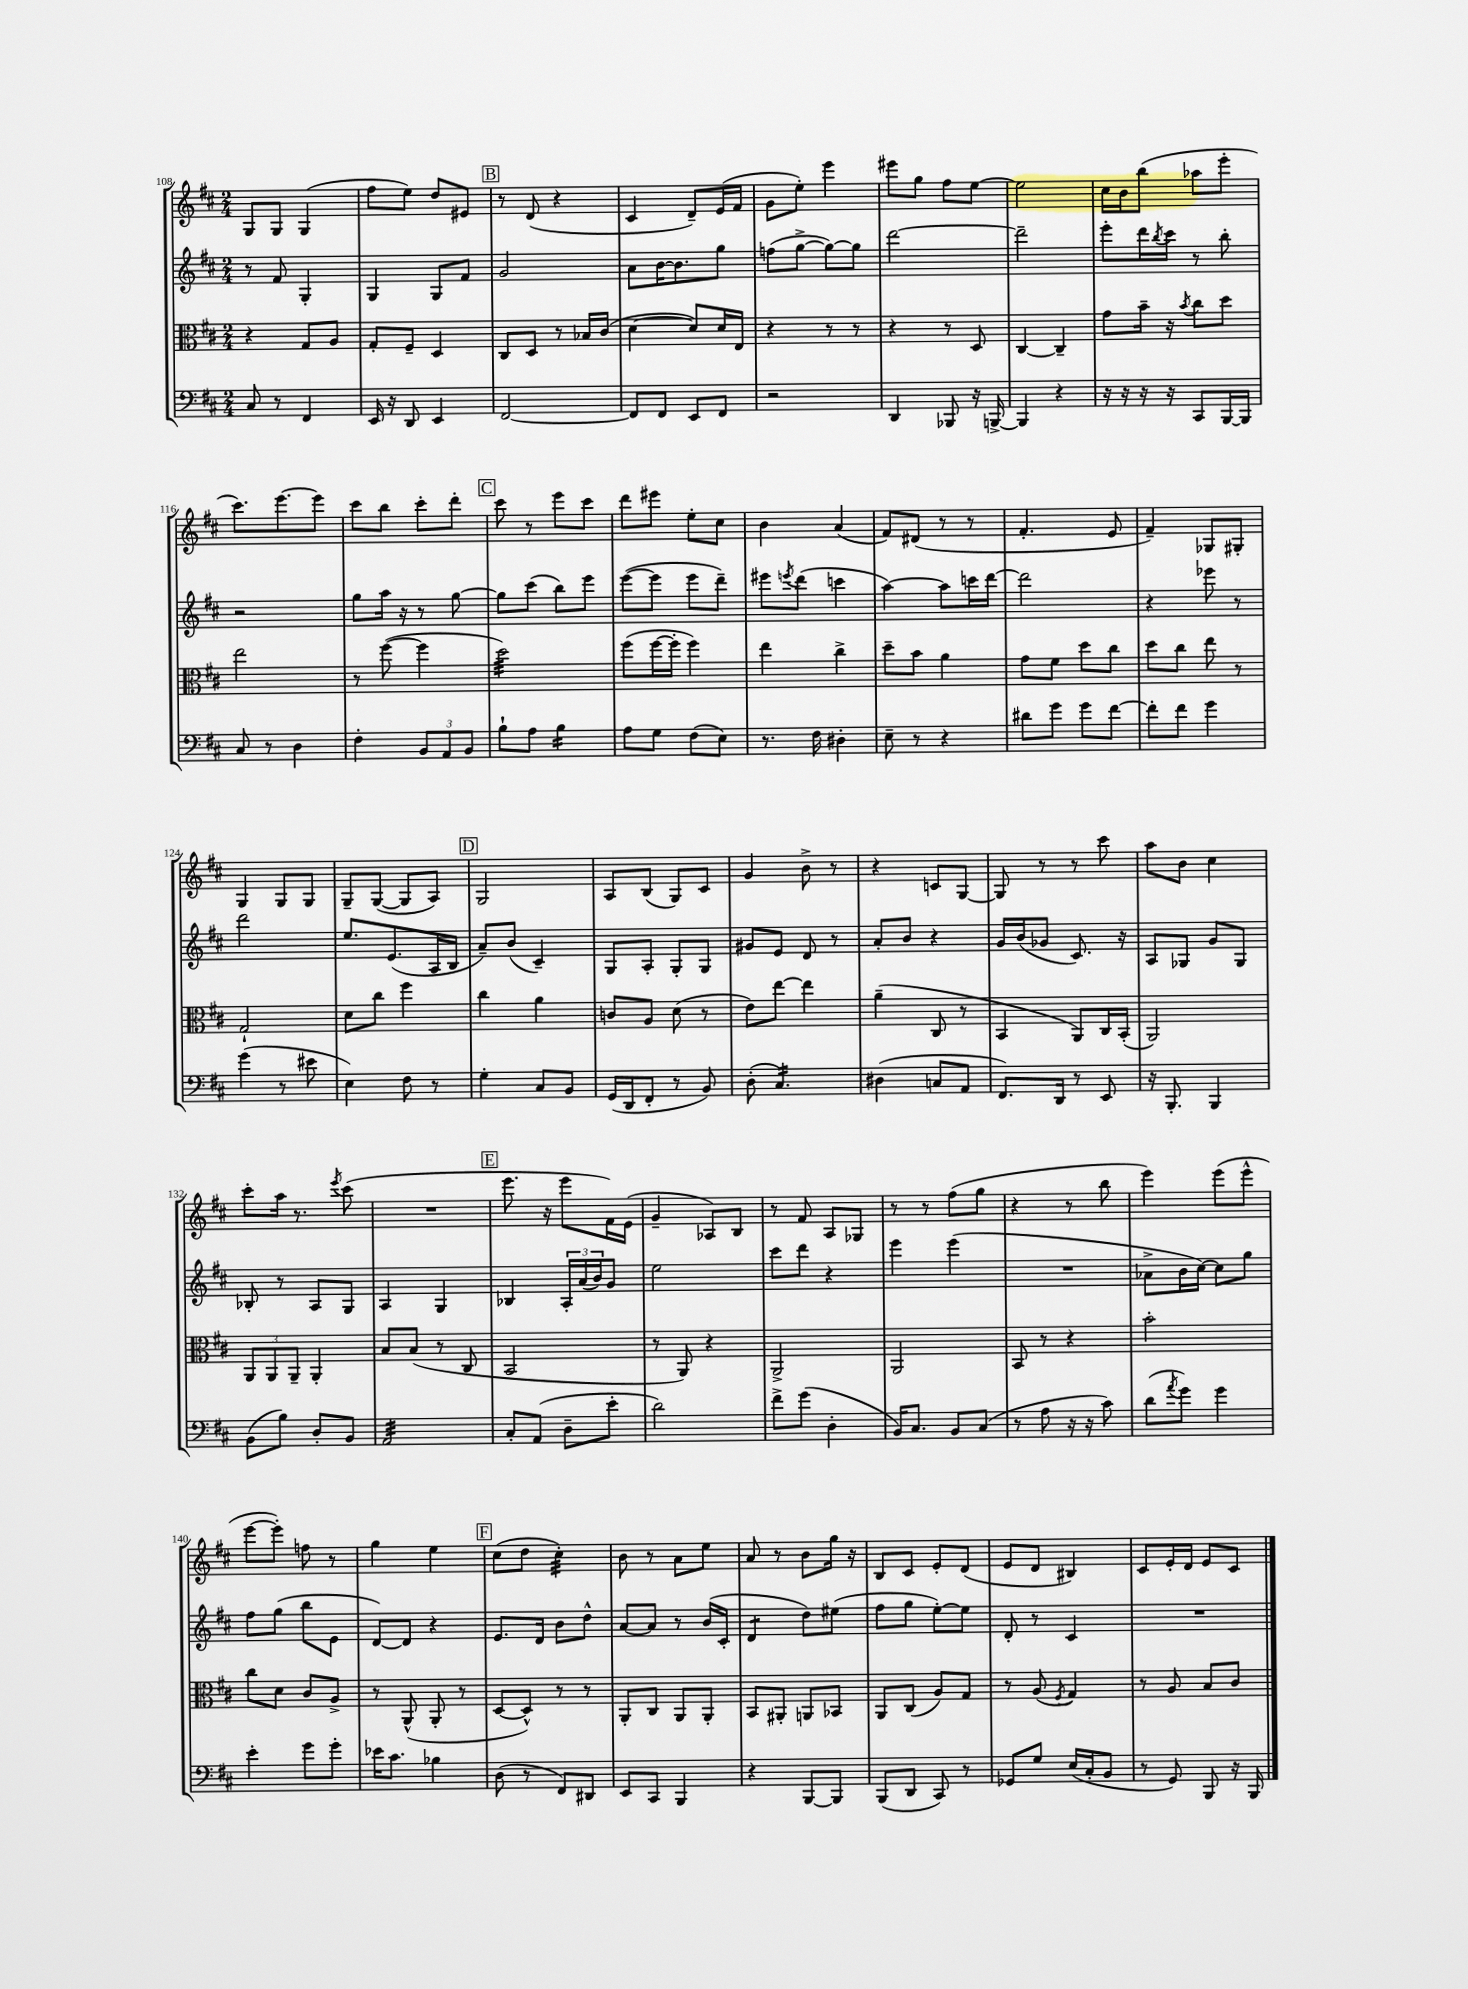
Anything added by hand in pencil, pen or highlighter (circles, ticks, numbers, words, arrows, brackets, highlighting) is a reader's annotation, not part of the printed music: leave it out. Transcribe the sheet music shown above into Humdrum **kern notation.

**kern	**kern	**kern	**kern
*staff4	*staff3	*staff2	*staff1
*clefF4	*clefC3	*clefG2	*clefG2
*k[f#c#]	*k[f#c#]	*k[f#c#]	*k[f#c#]
*M2/4	*M2/4	*M2/4	*M2/4
8C#/	4r	8r	8G/L
8r	.	8f#/	8G/J
4FF#/	8G/L	4G'/	(4G/
.	8A/J	.	.
=	=	=	=
16EE/	8G'/L	4G/	8ff#\L
16r	.	.	.
8DD/	8F#~/J	.	8ee\J)
4EE/	4D/	8G/L	8dd/L
.	.	8f#/J	8e#/J
=	=	=	=
[2FF#/	8C#/L	2g/	8r
.	8D/J	.	(8d/
.	8r	.	4r
.	16B-/LL	.	.
.	(16c#/JJ	.	.
=	=	=	=
8FF#/]L	[4d\	8a\L	4c#/
8FF#/J	.	[16b\K	.
.	.	8.b\]	.
8EE/L	8d/]L)	.	8d~/L)
8FF#/J	16d/L	8gg\J	(16e/L
.	16E/JJ	.	16f#/JJ
=	=	=	=
2r	4r	(8ff\L	8g\L
.	.	[8gg^\J	8ee'\J)
.	8r	8gg\_L)	4eee\
.	8r	8gg\]J	.
=	=	=	=
4DD/	4r	[2ddd\	8eee#\L
.	.	.	8gg\J
8BBB-/	8r	.	8ff#\L
16r	8D/	.	[8ee\J
[16BBB^/	.	.	.
=	=	=	=
4BBB/]	[4C#/	2ddd~\]	2ee\]
4r	4C#~/]	.	.
=	=	=	=
16r	8g\L	8eee'\L	16cc#\LL
16r	.	.	16b\J
16r	16b~\Jk	16ddd\L	(8bb\J
.	.	8qbb/	.
16r	16r	16ccc#\JJ	.
.	8qb/	.	.
8CC#/L	8cc#\L	8r	8aa-\L
[16BBB/L	8dd\J	8bb'\	8eee'\J
16BBB/]JJ	.	.	.
=	=	=	=
8C#/	2ee\	2r	8.ccc#\L)
8r	.	.	.
.	.	.	[8.eee\
4D\	.	.	.
.	.	.	8eee\]J
=	=	=	=
4F#'\	8r	8gg\L	8ccc#\L
.	([8ff#\	16aa\Jk	8bb\J
.	.	16r	.
12BB/L	4ff#\]	8r	8ccc#'\L
12AA/	.	.	.
.	.	[8gg\	8ddd'\J
12BB/J	.	.	.
=	=	=	=
8B`\L	2dd\)	8gg\]L	8ccc#\
8A\J	.	(8ccc#\J	8r
4B\	.	8bb\L)	8eee\L
.	.	8eee\J	8ccc#\J
=	=	=	=
8A\L	(8ff#\L	([8eee\L	8ddd\L
8G\J	[16ff#\L	8eee\]J	8eee#\J
.	16ff#'\]JJ	.	.
(8F#\L	4ff#\)	8eee\L	8ee'\L
8E\J)	.	8ddd~\J)	8cc#\J
=	=	=	=
8.r	4ee\	8eee#\L	4b\
.	.	8qeee/	.
.	.	(8ddd\J	.
16F#\	.	.	.
4D#'\	4cc#^\	4ccc\	(4a/
=	=	=	=
8E~\	8dd~\L	[4aa\)	8f#/L)
8r	8b\J	.	(8d#/J
4r	4a\	8aa\]L	8r
.	.	16ccc\L	8r
.	.	[16ddd\JJ	.
=	=	=	=
8d#\L	8g\L	2ddd\]	4.f#'/
8g\J	8f#\J	.	.
8g\L	8dd\L	.	.
[8f#\J	8cc#\J	.	8e/
=	=	=	=
8f#'\]L	8dd\L	4r	4f#~/)
8f#\J	8cc#\J	.	.
4g\	8ee\	8eee-\	8G-/L
.	8r	8r	8G#'/J
=	=	=	=
(4g\	2G`/	2ddd\	4G/
8r	.	.	8G/L
8e#\	.	.	8G/J
=	=	=	=
4E\)	8d\L	8.ee/L	8G~/L
.	8cc#\J	.	([8G/J
.	.	(8.e/	.
8F#\	4ff#\	.	8G/]L
8r	.	16A/L	8A/J)
.	.	16B/JJ	.
=	=	=	=
4G'\	4cc#\	8a~/L)	2G/
.	.	(8b/J	.
8C#/L	4a\	4c#~/)	.
8BB/J	.	.	.
=	=	=	=
(16GG/LL	8c/L	8G/L	8A/L
16DD/J	.	.	.
8FF#'/J	8A/J	8A'/J	(8B/J
8r	(8d\	8G'/L	8G/L)
8BB/)	8r	8G/J	8c#/J
=	=	=	=
(8D'\	8e\L)	8g#/L	4g/
4.C#/)	[8ee\J	8e/J	.
.	4ee\]	8d/	8b^\
.	.	8r	8r
=	=	=	=
(4D#\	(4a~\	8a'/L	4r
.	.	8b/J	.
8C/L	8C#/	4r	8c/L
8AA/J	8r	.	[8G/J
=	=	=	=
8.FF#/L)	4BB/	16g/LL	8G/]
.	.	(16b/J	.
.	.	8g-/J	8r
16DD/Jk	.	.	.
8r	8AA/L)	8.c#/)	8r
8EE/	16C#/L	.	8ccc#\
.	(16BB'/JJ	16r	.
=	=	=	=
16r	2AA/)	8A/L	8aa\L
8.BBB'/	.	.	.
.	.	8G-/J	8b\J
4BBB/	.	8g/L	4cc#\
.	.	8G-/J	.
=	=	=	=
(8BB\L	12AA/L	8B-'/	8ccc#'\L
.	12AA/	.	.
8B\J)	.	8r	16aa\Jk
.	12AA~/J	.	.
.	.	.	8.r
8D'/L	4AA'/	8A/L	.
.	.	.	8qeee/
8BB/J	.	8G/J	(8ccc#\
=	=	=	=
2AA/	8B/L	4A/	2r
.	(8B/J	.	.
.	8r	4G/	.
.	8C#/	.	.
=	=	=	=
8C#'/L	2BB/	4B-/	8.eee\
(8AA/J	.	.	.
.	.	.	16r
8D~\L	.	24A'/LL	8eee\L
.	.	(24a/	.
.	.	24b/J)	.
8e'\J	.	8g/J	16f#\L)
.	.	.	(16e\JJ
=	=	=	=
2d\)	8r	2ee\	4g~/
.	8AA/)	.	.
.	4r	.	8A-/L)
.	.	.	8B/J
=	=	=	=
8f#^\L	2AA^/	8ccc#\L	8r
(8g\J	.	8ddd\J	8f#/
4D'\	.	4r	8A/L
.	.	.	8G-/J
=	=	=	=
16BB/LK)	2AA/	4eee\	8r
8.C#/J	.	.	.
.	.	.	8r
8BB/L	.	(4eee\	(8ff#\L
(8C#/J	.	.	8gg\J
=	=	=	=
8r	8BB/	2r	4r
8A\	8r	.	.
16r	4r	.	8r
16r	.	.	.
8c#\)	.	.	8bb\
=	=	=	=
(8d\L	2b'\	8a-^\L	4eee\)
8qa/	.	.	.
8g\J)	.	16b\L	.
.	.	[16cc#\JJ)	.
4g\	.	8cc#\]L	(8eee\L
.	.	8gg\J	8eee^^\J
=	=	=	=
4e'\	8cc#\L	8ff#\L	[8eee\L
.	8d\J	(8gg\J	8eee'\]J)
8g\L	8c#/L	8bb\L	8ff\
8g'\J	8A^/J	8e\J	8r
=	=	=	=
16e-\LK	8r	[8d/L)	4gg\
8.c#\J	.	.	.
.	(8AA^^/	8d/]J	.
4B-\	8AA'/	4r	4ee\
.	8r	.	.
=	=	=	=
(8D\	[8D/L	8.e/L	(8cc#\L
8r	8D^^/]J)	.	8dd\J
.	.	16d/Jk	.
8FF#/L)	8r	8b\L	4cc#'\)
8DD#/J	8r	8dd^^\J	.
=	=	=	=
8EE/L	8AA'/L	[8a/L	8b\
8CC#/J	8C#/J	8a/]J	8r
4BBB/	8AA/L	8r	8a\L
.	8AA'/J	(16b/LL	8ee\J
.	.	16c#'/JJ	.
=	=	=	=
4r	8BB/L	4d/	8a/
.	8AA#'/J	.	8r
[8BBB/L	8AA/L	8dd\L)	8b\L
8BBB/]J	8BB-/J	(8ee#\J	16gg\Jk
.	.	.	16r
=	=	=	=
(8BBB/L	8AA/L	8ff#\L	8B/L
8DD/J	(8C#/J	8gg\J	8c#/J
8CC#/)	8A/L)	[8ee'\L)	8e'/L
8r	8G/J	8ee\]J	(8d/J
=	=	=	=
8GG-/L	8r	8d'/	8e/L
8G/J	(8A/	8r	8d/J
.	8qF#/	.	.
(16E/LL	4G/)	4c#/	4B#/)
16C#'/J	.	.	.
8BB/J	.	.	.
=	=	=	=
8r	8r	2r	8c#/L
8GG/)	8A/	.	16e'/L
.	.	.	16d/JJ
8BBB/	8B/L	.	8e/L
16r	8c#/J	.	8c#/J
16BBB/	.	.	.
==	==	==	==
*-	*-	*-	*-
